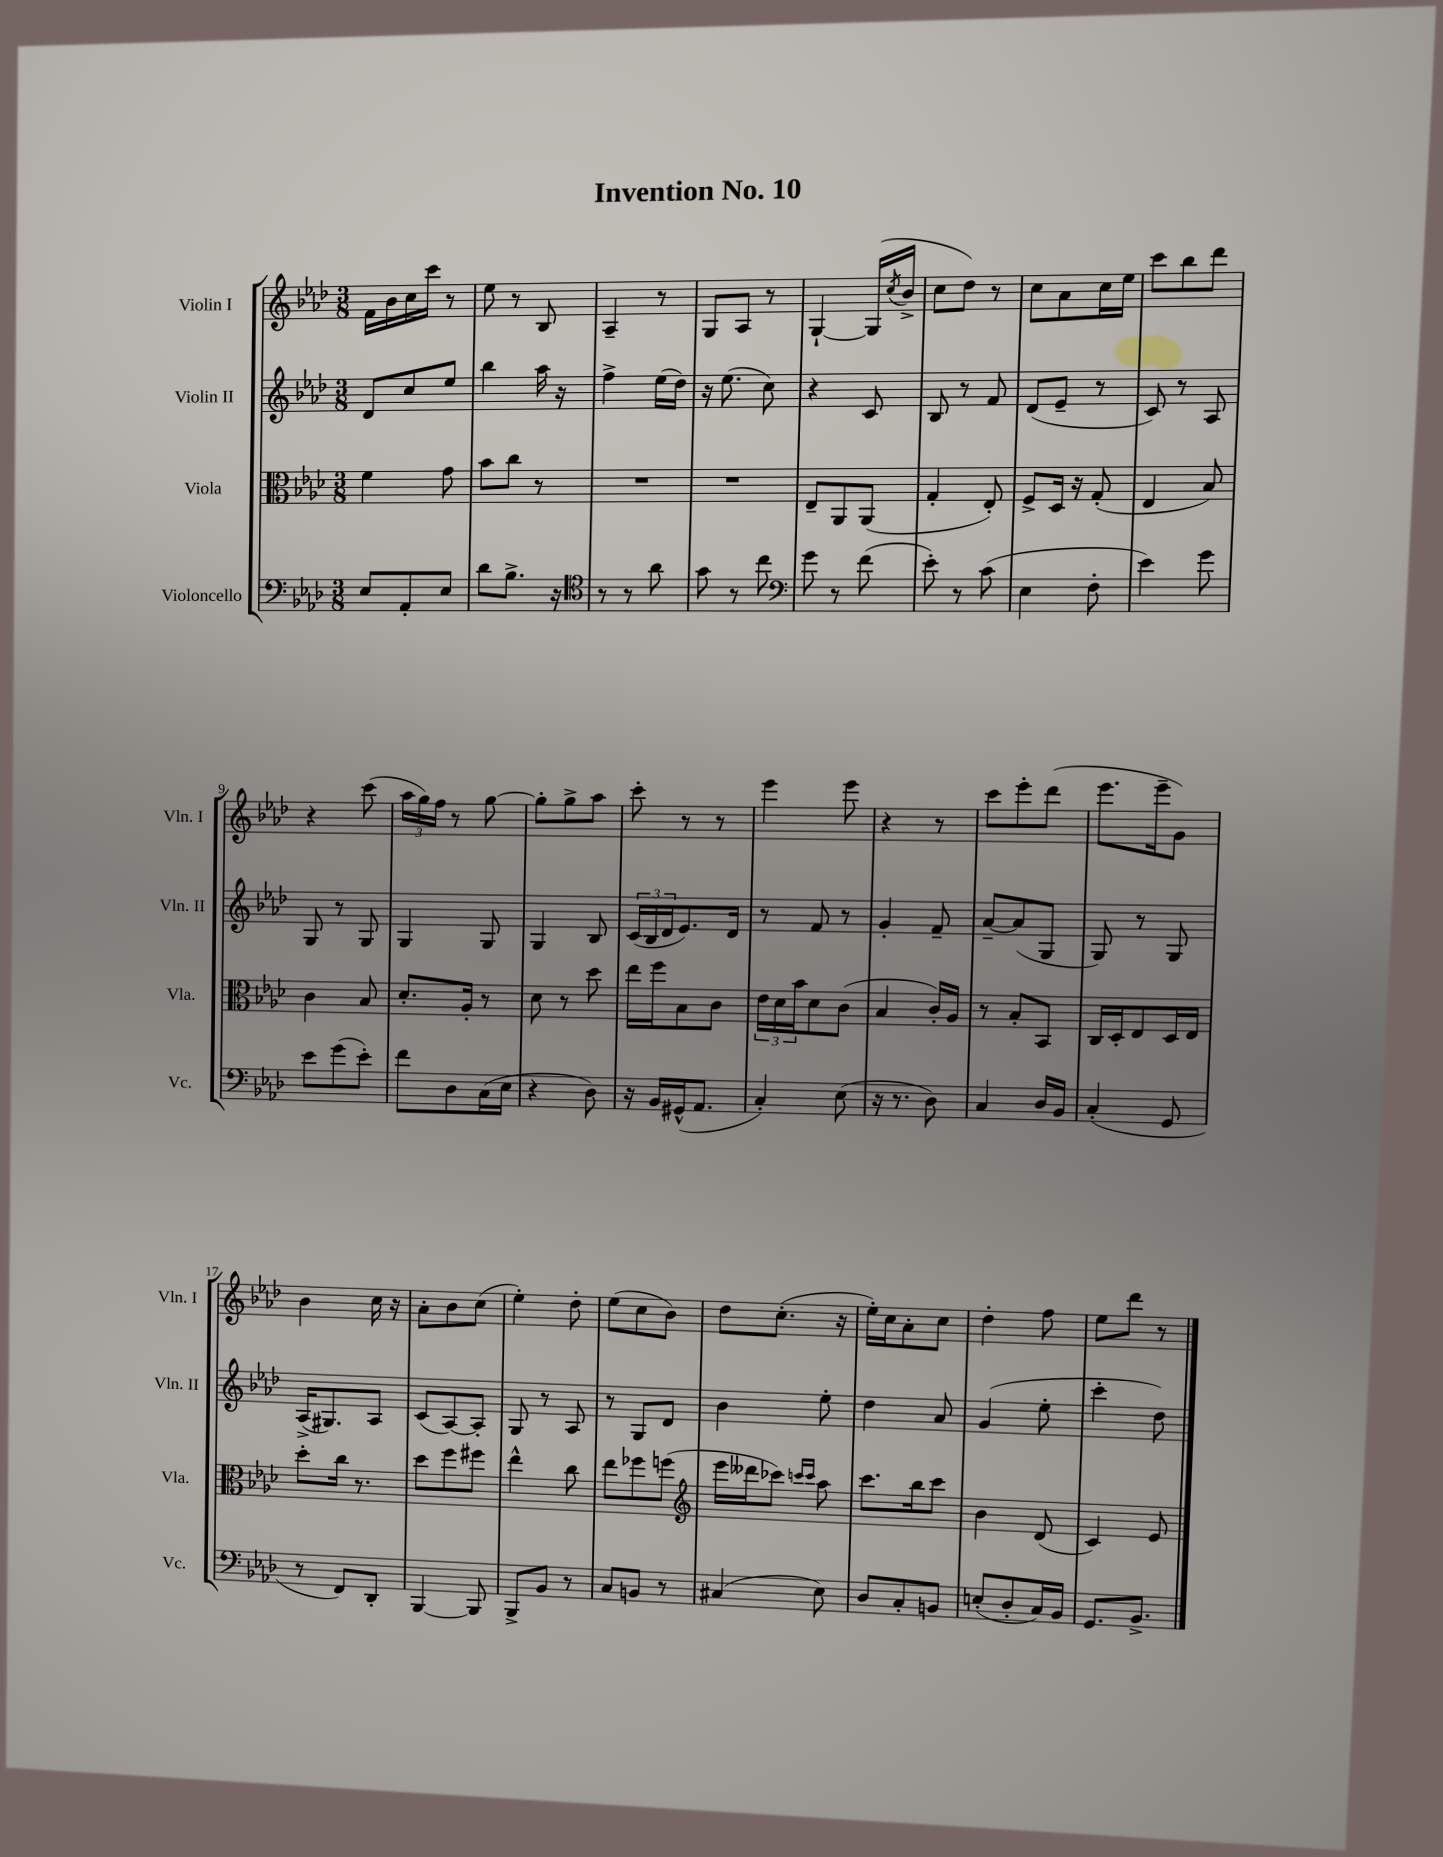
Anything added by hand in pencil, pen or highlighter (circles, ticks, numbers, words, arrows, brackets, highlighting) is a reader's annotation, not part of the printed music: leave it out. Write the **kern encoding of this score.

**kern	**kern	**kern	**kern
*part4	*part3	*part2	*part1
*staff4	*staff3	*staff2	*staff1
*I"Violoncello	*I"Viola	*I"Violin II	*I"Violin I
*I'Vc.	*I'Vla.	*I'Vln. II	*I'Vln. I
*clefF4	*clefC3	*clefG2	*clefG2
*k[b-e-a-d-]	*k[b-e-a-d-]	*k[b-e-a-d-]	*k[b-e-a-d-]
*M3/8	*M3/8	*M3/8	*M3/8
=1	=1	=1	=1
8E-/L	4f\	8d-/L	16f\LL
.	.	.	16b-\
8AA-'/	.	8cc/	16cc\
.	.	.	16ccc\JJ
8E-/J	8g\	8ee-/J	8r
=2	=2	=2	=2
8d-\L	8b-\L	4bb-\	8ee-\
8.B-^\J	8cc\J	.	8r
.	8r	16aa-\	8B-/
16r	.	16r	.
=3	=3	=3	=3
*clefC4	*	*	*
8r	4.r	4ff^\	4A-~/
8r	.	.	.
8a-\	.	(16ee-\LL	8r
.	.	16dd-\JJ)	.
=4	=4	=4	=4
8g\	4.r	16r	8G/L
.	.	(8.ee-\	.
8r	.	.	8A-/J
8cc\	.	8cc\)	8r
=5	=5	=5	=5
*clefF4	*	*	*
8g\	8E-~/L	4r	[4G`/
8r	8AA-/	.	.
(8f\	(8AA-/J	8c/	(16G/LL]
.	.	.	8qcc/
.	.	.	16b-^/JJ
=6	=6	=6	=6
8e-'\)	4G'/	8B-/	8cc\L
8r	.	8r	8dd-\J)
(8c\	8E-'/)	8f/	8r
=7	=7	=7	=7
4E-\	8F^/L	(8d-/L	8cc\L
.	16D-/Jk	8e-~/J	8a-\
.	16r	.	.
8F'\	(8G'/	8r	16cc\L
.	.	.	16ee-\JJ
=8	=8	=8	=8
4e-\)	4E-/	8c/)	8ccc\L
.	.	8r	8bb-\
8g\	8B-/)	8A-/	8ddd-\J
!!LO:LB:g=z
=9	=9	=9	=9
8e-\L	4c\	8G/	4r
(8g\	.	8r	.
8e-'\J)	8B-/	8G/	(8ccc\
=10	=10	=10	=10
8f\L	8.d-'/L	4G/	24aa-\LL
.	.	.	24gg\)
.	.	.	24ff\JJ
8D-\	.	.	8r
.	16A-'/Jk	.	.
(16C\L	8r	8G/	[8gg\
16E-\JJ	.	.	.
=11	=11	=11	=11
4r	8d-\	4G/	8gg'\L]
.	8r	.	8gg^\
8D-\)	8dd-\	8B-/	8aa-\J
=12	=12	=12	=12
16r	16ee-\LL	(24c/LL	8ccc'\
.	.	24B-/	.
16BB-/LL	16ff\J	.	.
.	.	24d-/J	.
(16GG#X^^/J	8B-\	8.e-/)	8r
8.AA-/J	.	.	.
.	8c\J	.	8r
.	.	16d-/Jk	.
=13	=13	=13	=13
4C'/)	24e-\LL	8r	4eee-\
.	24d-\	.	.
.	24b-\J	.	.
.	8d-\	8f/	.
(8E-\	(8c\J	8r	8eee-\
=14	=14	=14	=14
16r	4B-/	4g'/	4r
8.r	.	.	.
8D-\)	16c'/LL)	8f~/	8r
.	16A-/JJ	.	.
=15	=15	=15	=15
4C/	8r	[8a-~/L	8ccc\L
.	8B-'/L	(8a-/]	8eee-'\
16D-/LL	8BB-/J	8G/J	(8ddd-\J
16BB-/JJ	.	.	.
=16	=16	=16	=16
(4C'/	16C/LL	8G/)	8.eee-\L
.	16D-'/J	.	.
.	8E-/	8r	.
.	.	.	16eee-~\k
8GG/	16D-/L	8G/	8g\J)
.	16E-/JJ	.	.
!!LO:LB:g=z
=17	=17	=17	=17
8r	8dd-'\L	(16A-^/KL	4b-\
.	.	8.G#X/)	.
8FF/L)	16cc\Jk	.	.
.	8.r	.	.
8DD-'/J	.	8A-/J	16cc\
.	.	.	16r
=18	=18	=18	=18
[4BBB-/	8dd-\L	(8c/L	8a-'\L
.	8ff\	[8A-/)	8b-\
8BBB-/]	8ff#X\J	8A-'/J]	(8cc\J
=19	=19	=19	=19
8BBB-^/L	4ee-^^\	8G/	4ee-'\)
8BB-/J	.	8r	.
8r	8cc\	8A-/	8dd-'\
=20	=20	=20	=20
8C/L	8ee-\L	8r	(8ee-\L
8BBn/J	8ff-X\	8G/L	8cc\
8r	(8ffn\J	8d-/J	8b-\J)
=21	=21	=21	=21
*	*clefG2	*	*
(4C#X/	16eee-\LL	4b-\	8dd-\L
.	16ddd--X\J	.	.
.	8ccc-X\J)	.	(8.cc'\J
.	16qqcccn/LL	.	.
.	16qqccc/JJ	.	.
8E-\)	8aa-\	8ee-'\	.
.	.	.	16r
=22	=22	=22	=22
8D-/L	8.ccc\L	4dd-\	16ee-'\LL)
.	.	.	16cc\J
8C'/	.	.	8a-'\
.	16bb-\k	.	.
8BBn/J	8ccc\J	8a-/	8cc\J
=23	=23	=23	=23
(8En'/L	4b-\	(4g/	4dd-'\
8D-'/	.	.	.
16C/L)	(8d-/	8ee-'\	8ff\
16BB-/JJ	.	.	.
=24	=24	=24	=24
8.GG/L	4c/)	4ccc'\	8ee-\L
.	.	.	8ddd-\J
8.BB-^/J	.	.	.
.	8e-/	8dd-\)	8r
==	==	==	==
*-	*-	*-	*-
